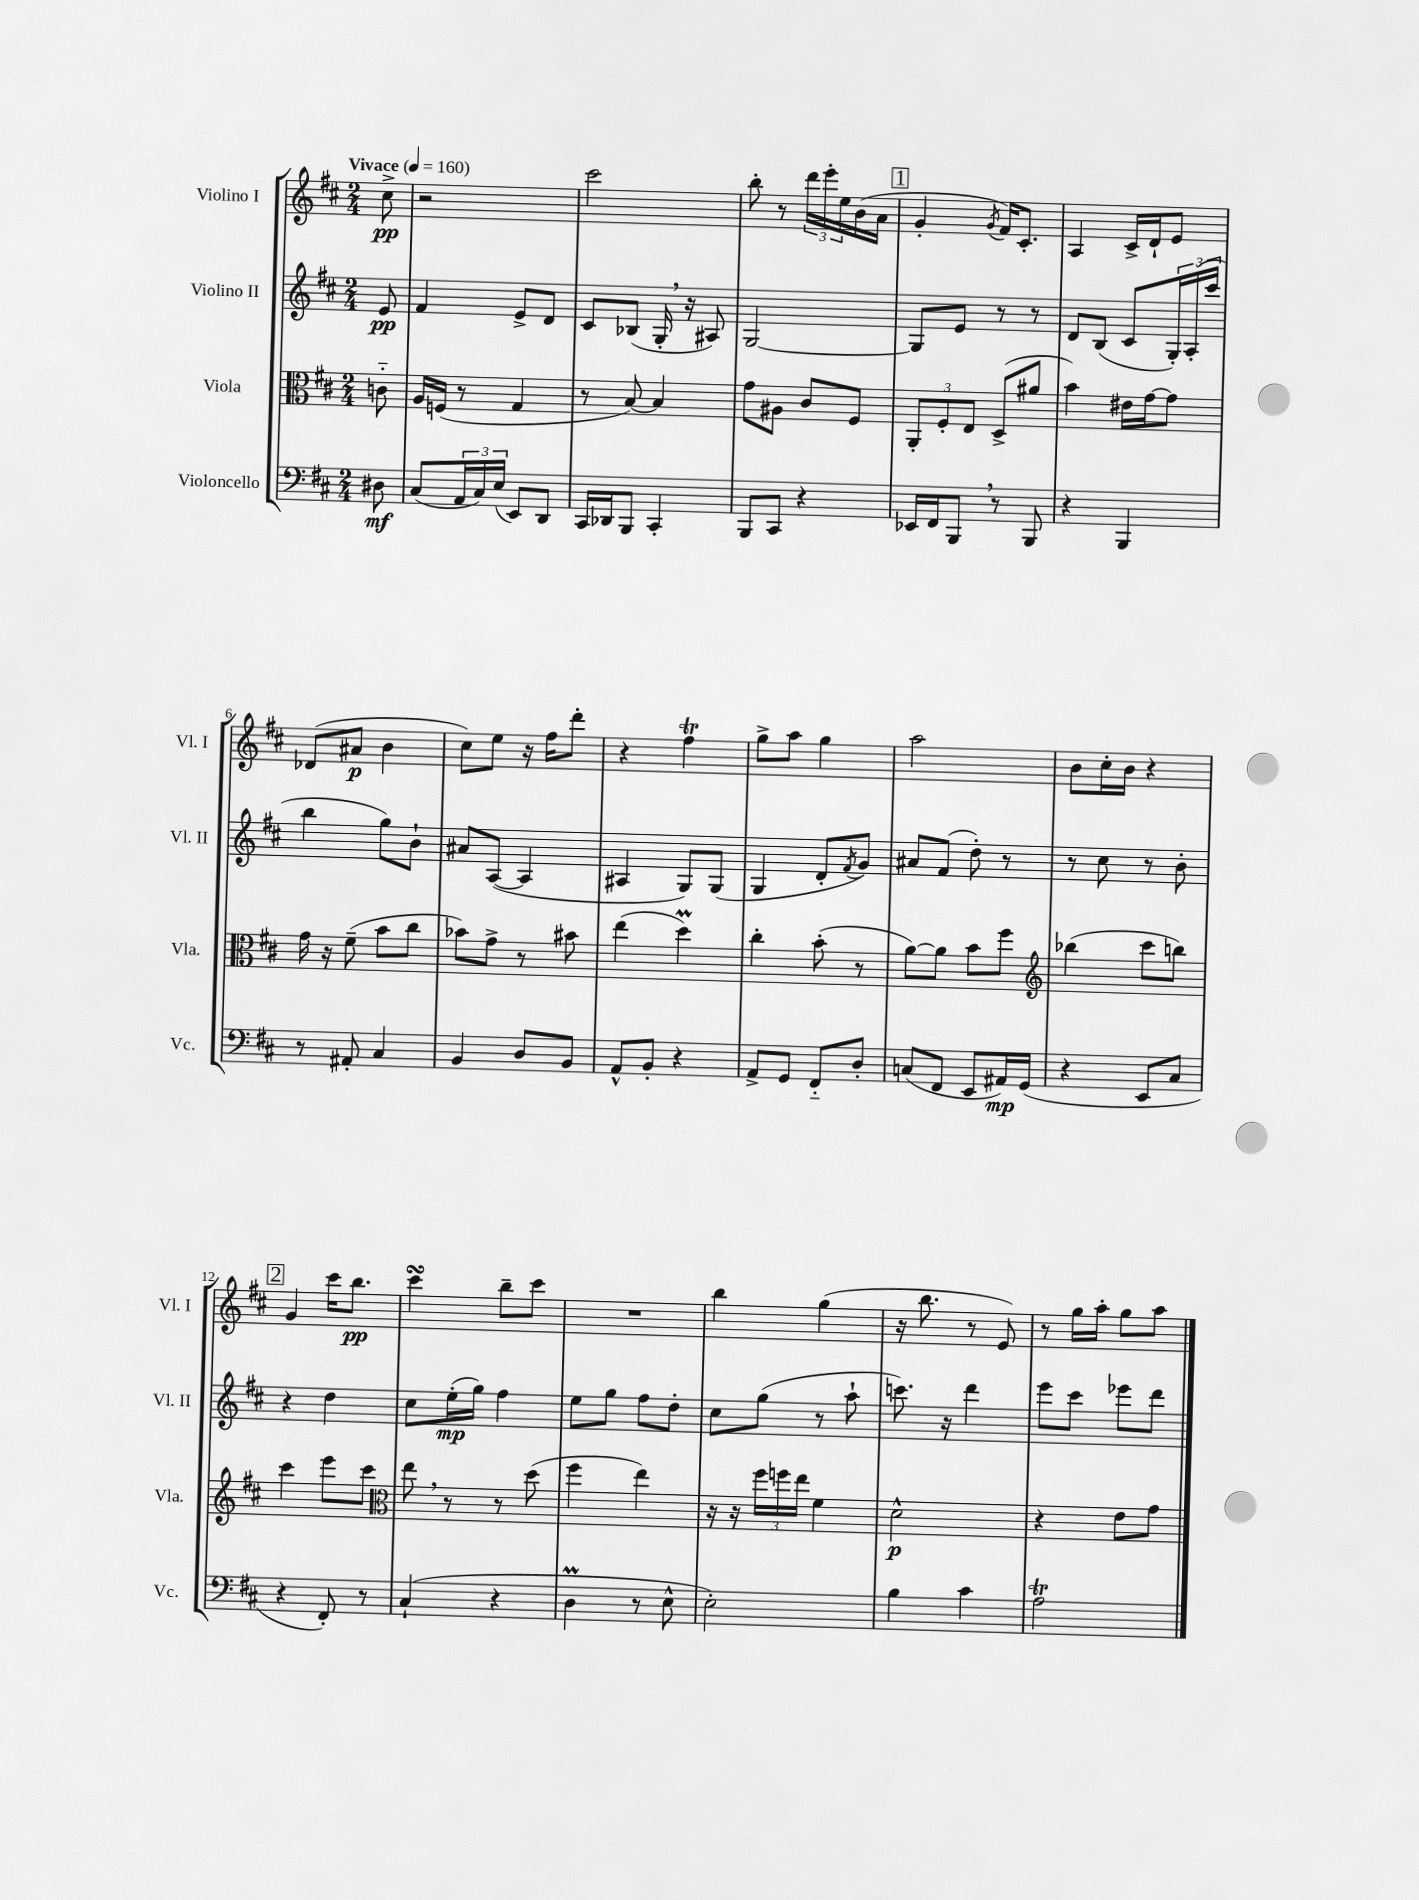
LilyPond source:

<<
\new StaffGroup <<
\new Staff = "s0" \with { instrumentName = "Violino I" shortInstrumentName = "Vl. I" } {
    \clef treble \key d \major \numericTimeSignature \time 2/4 \partial 8 \tempo "Vivace" 4 = 160
    cis''8->\pp |
    r2 |
    cis'''2 |
    b''8-. r8 \tuplet 3/2 { d'''16 e'''16-. e''16 } b'16( a'16 |
    \mark \markup { \box "1" } g'4-. \acciaccatura { g'8 } fis'16) cis'8.-. |
    a4 cis'16-> d'16-! e'8 |
    des'8( ais'8\p b'4 |
    cis''8) e''8 r16 fis''16 d'''8-. |
    r4 fis''4\trill |
    g''8-> a''8 g''4 |
    a''2 |
    b'8 cis''16-. b'16 r4 |
    \mark \markup { \box "2" } g'4 cis'''16 b''8.\pp |
    cis'''4\turn b''8-- cis'''8 |
    R2 |
    b''4 g''4( |
    r16 b''8. r8 e'8) |
    r8 g''16 a''16-. g''8 a''8 \bar "|." |
}
\new Staff = "s1" \with { instrumentName = "Violino II" shortInstrumentName = "Vl. II" } {
    \clef treble \key d \major \numericTimeSignature \time 2/4 \partial 8
    e'8\pp |
    fis'4 e'8-> d'8 |
    cis'8 bes8( g16-. \breathe r16 ais8) |
    g2~ |
    \mark \markup { \box "1" } g8 e'8 r8 r8 |
    d'8 b8( cis'8 \tuplet 3/2 { g16-.) a16-.( cis'''16 } |
    b''4 g''8) b'8-! |
    ais'8 a8~( a4 |
    ais4 g8) g8( |
    g4 d'8-. \acciaccatura { fis'8 } g'8) |
    ais'8 fis'8( d''8-.) r8 |
    r8 cis''8 r8 b'8-. |
    \mark \markup { \box "2" } r4 d''4 |
    cis''8 e''16-.\mp( g''16) fis''4 |
    e''8 g''8 fis''8 d''8-. |
    cis''8 g''8( r8 a''8-! |
    c'''8.) r16 d'''4 |
    e'''8 cis'''8 ees'''8 d'''8 \bar "|." |
}
\new Staff = "s2" \with { instrumentName = "Viola" shortInstrumentName = "Vla." } {
    \clef alto \key d \major \numericTimeSignature \time 2/4 \partial 8
    c'8-_ |
    a16 f16( r8 g4 |
    r8 b8~) b4 |
    g'8 ais8 cis'8 fis8 |
    \mark \markup { \box "1" } \tuplet 3/2 { a,8-. fis8-. e8 } d8->( ais'8 |
    b'4) eis'16 g'16~ g'8 |
    g'16 r16 fis'8--( b'8 cis''8 |
    bes'8) g'8-> r8 bis'8 |
    e''4( d''4\prall) |
    cis''4-. b'8-.( r8 |
    a'8~) a'8 b'8 fis''8 |
    \clef treble bes''4( cis'''8 b''8) |
    \mark \markup { \box "2" } cis'''4 e'''8 cis'''8 |
    \clef alto e''8 \breathe r8 r8 d''8( |
    fis''4 e''4) |
    r16 r16 \tuplet 3/2 { fis''16 f''16 e''16 } fis'4 |
    d'2-^\p |
    r4 e'8 g'8 \bar "|." |
}
\new Staff = "s3" \with { instrumentName = "Violoncello" shortInstrumentName = "Vc." } {
    \clef bass \key d \major \numericTimeSignature \time 2/4 \partial 8
    dis8\mf |
    cis8( \tuplet 3/2 { a,16 cis16) e16( } e,8) d,8 |
    cis,16 des,16 b,,8 cis,4-. |
    b,,8 cis,8 r4 |
    \mark \markup { \box "1" } ees,16 fis,16 b,,8 \breathe r8 b,,8 |
    r4 b,,4 |
    r8 ais,8-. cis4 |
    b,4 d8 b,8 |
    a,8-^ b,8-. r4 |
    a,8-> g,8 fis,8-_ d8-. |
    c8( fis,8 e,8 ais,16\mp) g,16( |
    r4 e,8 cis8 |
    \mark \markup { \box "2" } r4 fis,8-.) r8 |
    cis4-!( r4 |
    d4\prall r8 e8-^ |
    e2-.) |
    b4 cis'4 |
    a2\trill \bar "|." |
}
>>
>>
